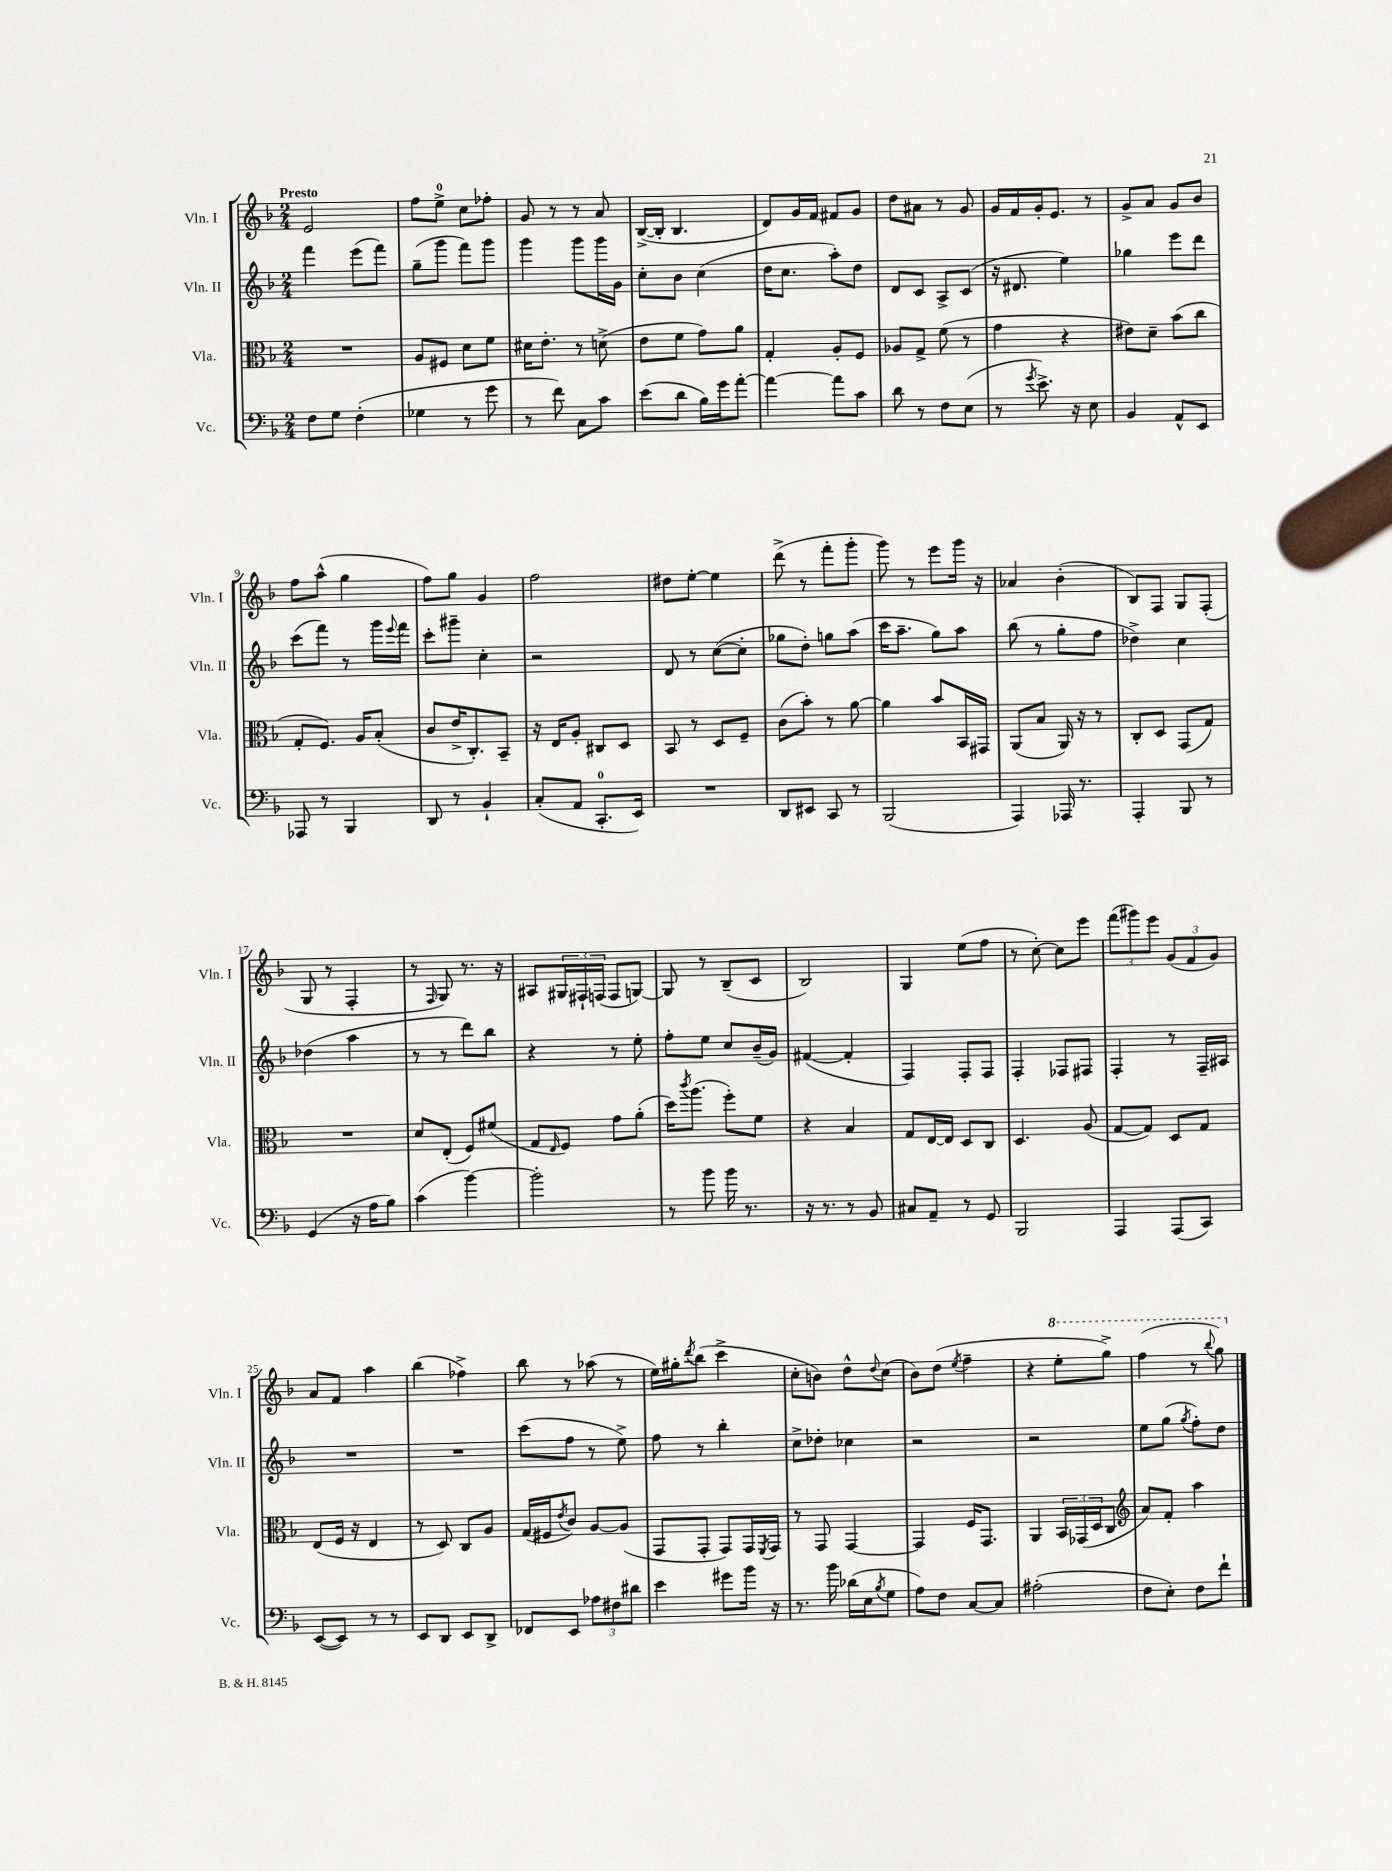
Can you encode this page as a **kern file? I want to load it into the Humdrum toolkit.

**kern	**kern	**kern	**kern
*staff4	*staff3	*staff2	*staff1
*clefF4	*clefC3	*clefG2	*clefG2
*k[b-]	*k[b-]	*k[b-]	*k[b-]
*M2/4	*M2/4	*M2/4	*M2/4
8F	2r	4fff	2e
8G	.	.	.
(4F'	.	(8eee	.
.	.	8fff)	.
=	=	=	=
4G-	8A	(8gg~	8ff
.	8F#	8ggg	8ee^
8r	8d	8fff)	8cc
8g	8f	8ggg	8ff-'
=	=	=	=
8r	16d#	4ggg	8g
.	8.e'	.	.
8f)	.	.	8r
8C	8r	8ggg	8r
8c	(8d^	16ggg	8a
.	.	16g	.
=	=	=	=
(8e	8e	8cc'	([16B-^
.	.	.	16B-']
8d	8f	8b-	4.B-
16B-)	8g)	(4cc	.
16g	.	.	.
[8a'	8a	.	.
=	=	=	=
4a_	4G'	16dd	8d)
.	.	8.cc	.
.	.	.	16g
.	.	.	16f
8a]	8A'	8aa')	8f#
8c	8F	8dd	8g
=	=	=	=
8d	8A-	8d	8dd
8r	8G^	8c	8a#
8F	(8f	8A^	8r
(8E	8r	(8c	8g
=	=	=	=
8r	4g	16r	16g
.	.	8.d#	16f
8qg	.	.	.
8.e^)	.	.	16g'
.	.	.	8.e
.	4r	4ee)	.
16r	.	.	.
8E	.	.	8r
=	=	=	=
4BB-	8e#)	4gg-	8g^
.	8d~	.	8a
8AA^^	(8b-	8eee	8g
8EE	8cc	8ddd	8b-
=	=	=	=
8AAA-	8G'	(8ccc	8ff
8r	8.F)	8fff)	(8aa^^
4BBB-	.	8r	4gg
.	16A	.	.
.	(8B-'	16ggg	.
.	.	8qqeee	.
.	.	16fff	.
=	=	=	=
8DD	8c	8ccc'	8ff)
8r	16e^	8ggg#~	8gg
.	8.C')	.	.
4BB-`	.	4cc'	4g
.	8BB-~	.	.
=	=	=	=
(8C'	16r	2r	2ff
.	16E	.	.
8AA	8A'	.	.
8.CC'	8C#	.	.
.	8D	.	.
16EE)	.	.	.
=	=	=	=
2r	8BB-	8d	8dd#
.	8r	8r	[8ee'
.	8D	([8cc	4ee]
.	8F~	8cc']	.
=	=	=	=
8DD	(8c	8gg-	(8ddd^
8EE#	8b-')	8dd')	8r
8CC	8r	8gg	8fff'
8r	[8a	(8aa	8ggg'
=	=	=	=
(2BBB-	4a]	16ccc	8ggg)
.	.	8.aa~	.
.	.	.	8r
.	8b-	8gg)	8eee
.	16BB-	8aa	16ggg
.	16GG#	.	16r
=	=	=	=
4AAA)	(8AA	(8bb-	4a-
.	8B-	8r	.
16AAA-	16AA)	8gg'	(4b-'
8.r	16r	.	.
.	8r	8ff	.
=	=	=	=
4AAA'	8C'	4dd-^)	8B-)
.	8D	.	8F
8BBB-	(8GG	4cc	8G
8r	8G)	.	(8F'
=	=	=	=
(4GG	2r	(4dd-	8G
.	.	.	8r
16r	.	4aa	4F'
16A	.	.	.
8B-)	.	.	.
=	=	=	=
(4c	8d	8r	8r
.	.	.	16qqF
.	(8E'	8r	8G)
[4b-)	8F)	8ddd)	8.r
.	(8f#	8bb-	.
.	.	.	16r
=	=	=	=
2b-']	8G	4r	8A#
.	16qqE	.	.
.	8F)	.	24G#
.	.	.	24F#`
.	.	.	(24F
.	8g	8r	8F
.	(8a'	8ee'	[8G)
=	=	=	=
8r	16dd)	8ff'	8G]
.	8qccc	.	.
.	(8.aa	.	.
8b-	.	8ee	8r
16b-	8ff')	8cc	(8B-~
8.r	.	.	.
.	8f	(16b-~	8c
.	.	16g)	.
=	=	=	=
16r	4r	([4f#	2B-)
8.r	.	.	.
8r	4B-	4f#']	.
8BB-	.	.	.
=	=	=	=
8C#	8G	4F)	4G
8AA~	[16E	.	.
.	16E]	.	.
8r	8D	8F'	(8ee
8GG	8C	8F	8ff
=	=	=	=
2BBB-	4.D	4F'	8r
.	.	.	[8cc')
.	.	8F-	8cc]
.	(8A	8F#	8eee
=	=	=	=
4AAA	[8G	4F'	(12fff
.	.	.	12ggg#)
.	8G])	.	.
.	.	.	12eee
(8AAA	8D	8r	(12g
.	.	.	12f
8CC)	8G	16F~	.
.	.	.	12g)
.	.	16A#	.
=	=	=	=
([8EE	(8E	2r	8a
8EE])	16F	.	8f
.	16r	.	.
8r	4E	.	4aa
8r	.	.	.
=	=	=	=
8EE	8r	2r	(4bb-
8DD	8D)	.	.
8EE	8C	.	4ff-^)
8DD^	8A	.	.
=	=	=	=
8FF-	(16G	(8ccc	8bb-
.	16F#	.	.
.	8qe	.	.
8EE	8c)	8ff	8r
12A-	[8A	8r	(8aa-
12F#	.	.	.
.	(8A]	8ee^)	8r
12d#	.	.	.
=	=	=	=
4e	8GG	8ff	16ee)
.	.	.	16gg#'
.	.	.	8qddd
.	8GG'	8r	(8bb-
8g#	8GG)	4bb-'	4ccc^
16b-	16GG	.	.
.	8qFF	.	.
16r	16GG	.	.
=	=	=	=
8.r	8r	8cc^	8cc'
.	8GG	8dd-'	8b)
16b-	.	.	.
(16d-	[4GG	4cc-	8dd^^
16E	.	.	.
8qB-	.	.	8qqdd
8G	.	.	(8cc
=	=	=	=
8A)	4GG]	2r	8b-)
8F	.	.	(8dd
.	.	.	8qee
[8C	16F	.	4ff~
.	8.GG	.	.
8C]	.	.	.
=	=	=	=
(2A#'	4AA	2r	4r
.	24BB-	.	8eee'
.	(24GG-	.	.
.	24D	.	.
.	8C	.	8ggg^)
=	=	=	=
*	*clefG2	*	*
8F	8a)	8ee	(4fff
8E')	8f'	(8gg	.
.	.	8qgg	.
8F	4aa	8ff')	8r
.	.	.	8qqbbb-
8f`	.	8dd	8ggg)
==	==	==	==
*-	*-	*-	*-
